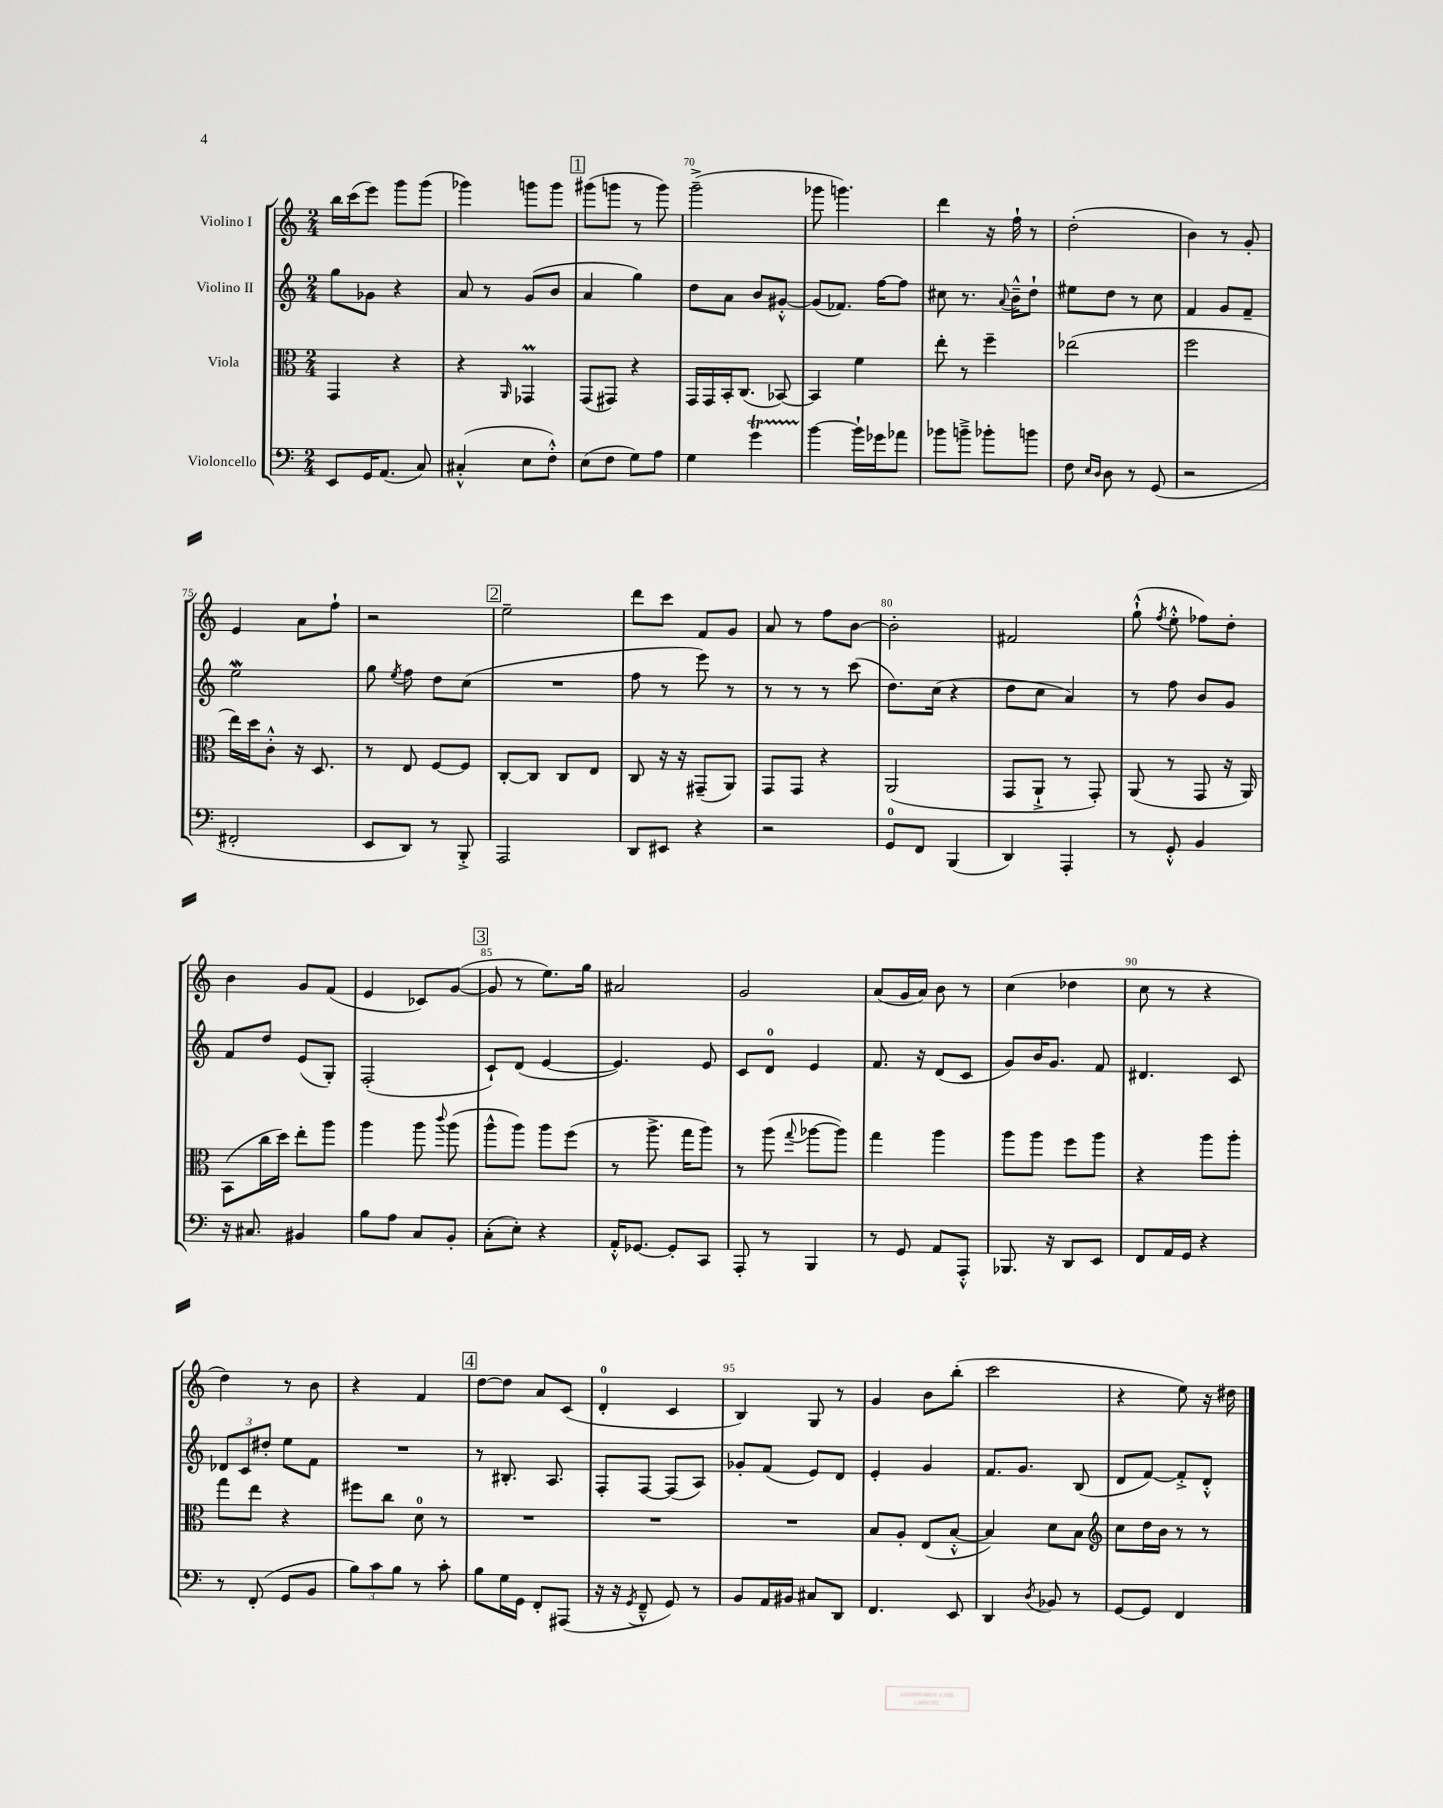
<<
\new StaffGroup <<
\new Staff = "s0" \with { instrumentName = "Violino I" } {
    \clef treble \key c \major \numericTimeSignature \time 2/4
    \autoBeamOff b''16[ c'''16( e'''8]) g'''8[ g'''8]( |
    ges'''4) g'''8[ g'''8] |
    \mark \markup { \box "1" } gis'''8[( g'''8] r8 g'''8) |
    g'''2--->( |
    ges'''8 g'''4.) |
    d'''4 r16 f''16-! r8 |
    d''2-.( |
    b'4) r8 g'8-. |
    e'4 a'8[ f''8]-! |
    r2 |
    \mark \markup { \box "2" } e''2-- |
    d'''8[ c'''8] f'8[ g'8] |
    a'8 r8 f''8[ b'8]~ |
    b'2-. |
    fis'2 |
    g''8-!-^( \acciaccatura { f''8 } e''8-.-^ fes''8[) d''8]-. |
    b'4 g'8[ f'8]( |
    e'4 ces'8[) g'8]~( |
    \mark \markup { \box "3" } g'8 r8 e''8.[) g''16] |
    ais'2 |
    g'2 |
    a'8[( g'16 a'16]) b'8 r8 |
    c''4( des''4 |
    c''8 r8 r4 |
    d''4) r8 b'8 |
    r4 f'4 |
    \mark \markup { \box "4" } d''8[~ d''8] a'8[ c'8]( |
    d'4-0-. c'4 |
    b4) g8 r8 |
    g'4 b'8[ b''8]-.( |
    c'''2 |
    r4 e''8) r16 dis''16 \bar "|." |
}
\new Staff = "s1" \with { instrumentName = "Violino II" } {
    \clef treble \key c \major \numericTimeSignature \time 2/4
    \autoBeamOff g''8[ ges'8] r4 |
    a'8 r8 g'8[( b'8] |
    \mark \markup { \box "1" } a'4 g''4) |
    d''8[ a'8] b'8[ gis'8]~-.-^ |
    gis'8[( fes'8.]) f''16[~ f''8] |
    cis''8 r8. \appoggiatura { a'8 } b'16[---^ d''8]-! |
    eis''8[ d''8] r8 c''8 |
    f'4 g'8[ f'8]-- |
    e''2\mordent |
    g''8 \acciaccatura { e''8 } f''8 d''8[ c''8]( |
    \mark \markup { \box "2" } R2 |
    f''8 r8 e'''8) r8 |
    r8 r8 r8 c'''8( |
    d''8.[) c''16]( r4 |
    d''8[ c''8] a'4) |
    r8 f''8 b'8[ g'8] |
    f'8[ d''8] e'8[( g8]-.) |
    f2-.( |
    \mark \markup { \box "3" } c'8[-!) d'8]( e'4~ |
    e'4.) e'8 |
    c'8[ d'8]-0 e'4 |
    f'8. r16 d'8[( c'8] |
    g'8[) b'16 g'8.] f'8 |
    dis'4. c'8 |
    \tuplet 3/2 { des'8[ c'8 dis''8]-. } e''8[ f'8] |
    R2 |
    \mark \markup { \box "4" } r8 bis8.-. a8. |
    f8[-. f8]~ f8[( a8]) |
    ges'8[-. f'8]( e'8[) d'8] |
    e'4-. g'4 |
    f'8.[ g'8.] b8( |
    d'8[ f'8]~) f'8[-.-> d'8]-.-^ \bar "|." |
}
\new Staff = "s2" \with { instrumentName = "Viola" } {
    \clef alto \key c \major \numericTimeSignature \time 2/4
    \autoBeamOff g,4 r4 |
    r4 \grace { a,16 } ges,4\prall |
    \mark \markup { \box "1" } g,8[( gis,8]) r4 |
    g,16[ g,16 b,16-. c8.]( bes,8~) |
    bes,4 f'4 |
    e''8-. r8 f''4-- |
    ees''2( |
    f''2 |
    e''16[) d''16 c'8]-.-^ r16 d8. |
    r8 e8 f8[~ f8] |
    \mark \markup { \box "2" } c8[~-. c8] c8[ e8] |
    c8 r16 r16 gis,8[--( a,8]) |
    g,8[ g,8] r4 |
    a,2( |
    g,8[ a,8]-!-> r8 g,8-.) |
    a,8( r8 g,8 r16 a,16) |
    b,8[( c''16 d''16]) e''8[-. a''8] |
    a''4 a''8 \appoggiatura { c'''8 } a''8( |
    \mark \markup { \box "3" } a''8[-^ a''8]) a''8[ f''8]( |
    r8 a''8.-> g''16[ a''8]) |
    r8 a''8( \appoggiatura { g''8 } aes''8[~ aes''8]) |
    g''4 a''4 |
    a''8[ a''8] f''8[ a''8] |
    r4 a''8[ a''8]-. |
    g''8[ e''8] r4 |
    fis''8[ c''8] d'8-0 r8 |
    \mark \markup { \box "4" } R2 |
    R2 |
    R2 |
    b8[ a8]-. e8[( b8]~-.-^ |
    b4) d'8[ b8] |
    \clef treble c''8[ d''16 b'16] r8 r8 \bar "|." |
}
\new Staff = "s3" \with { instrumentName = "Violoncello" } {
    \clef bass \key c \major \numericTimeSignature \time 2/4
    \autoBeamOff e,8[ g,16 a,8.]( c8) |
    cis4-.-^( e8[ f8]-.-^) |
    \mark \markup { \box "1" } e8[( f8] g8[) a8] |
    g4 g'4\startTrillSpan |
    b'4~\stopTrillSpan b'16[-! ges'16 aes'8] |
    bes'8[ b'8]---> bes'8[-. b'8] |
    f8 \grace { e16[ d16] } d8 r8 g,8( |
    r2 |
    fis,2-. |
    e,8[ d,8]) r8 b,,8-.-> |
    \mark \markup { \box "2" } a,,2 |
    d,8[ eis,8] r4 |
    r2 |
    g,8[-0 f,8] b,,4( |
    d,4) a,,4-. |
    r8 g,8-.-^ b,4 |
    r16 cis8. bis,4 |
    b8[ a8] c8[ b,8]-. |
    \mark \markup { \box "3" } c8[-.( e8]-.) r4 |
    a,16[-.-^ ges,8.]~ ges,8[-. c,8] |
    a,,8-. r8 b,,4 |
    r8 g,8 a,8[ a,,8]-.-^ |
    bes,,8. r16 d,8[ e,8] |
    f,8[ a,16 g,16] r4 |
    r8 f,8-.( g,8[ b,8] |
    \tuplet 3/2 { b8[) c'8 b8] } r8 c'8-. |
    \mark \markup { \box "4" } b8[ g16 g,16] f,8[-. ais,,8]( |
    r16 r16 \acciaccatura { g,8 } f,8---^ g,8) r8 |
    b,8[ a,16 bis,16] cis8[ d,8] |
    f,4. e,8 |
    d,4 \acciaccatura { d8 } bes,8 r8 |
    g,8[~ g,8] f,4 \bar "|." |
}
>>
>>
\layout { \context { \Score currentBarNumber = #67 \override BarNumber.break-visibility = ##(#f #t #t) barNumberVisibility = #(every-nth-bar-number-visible 5) } }
